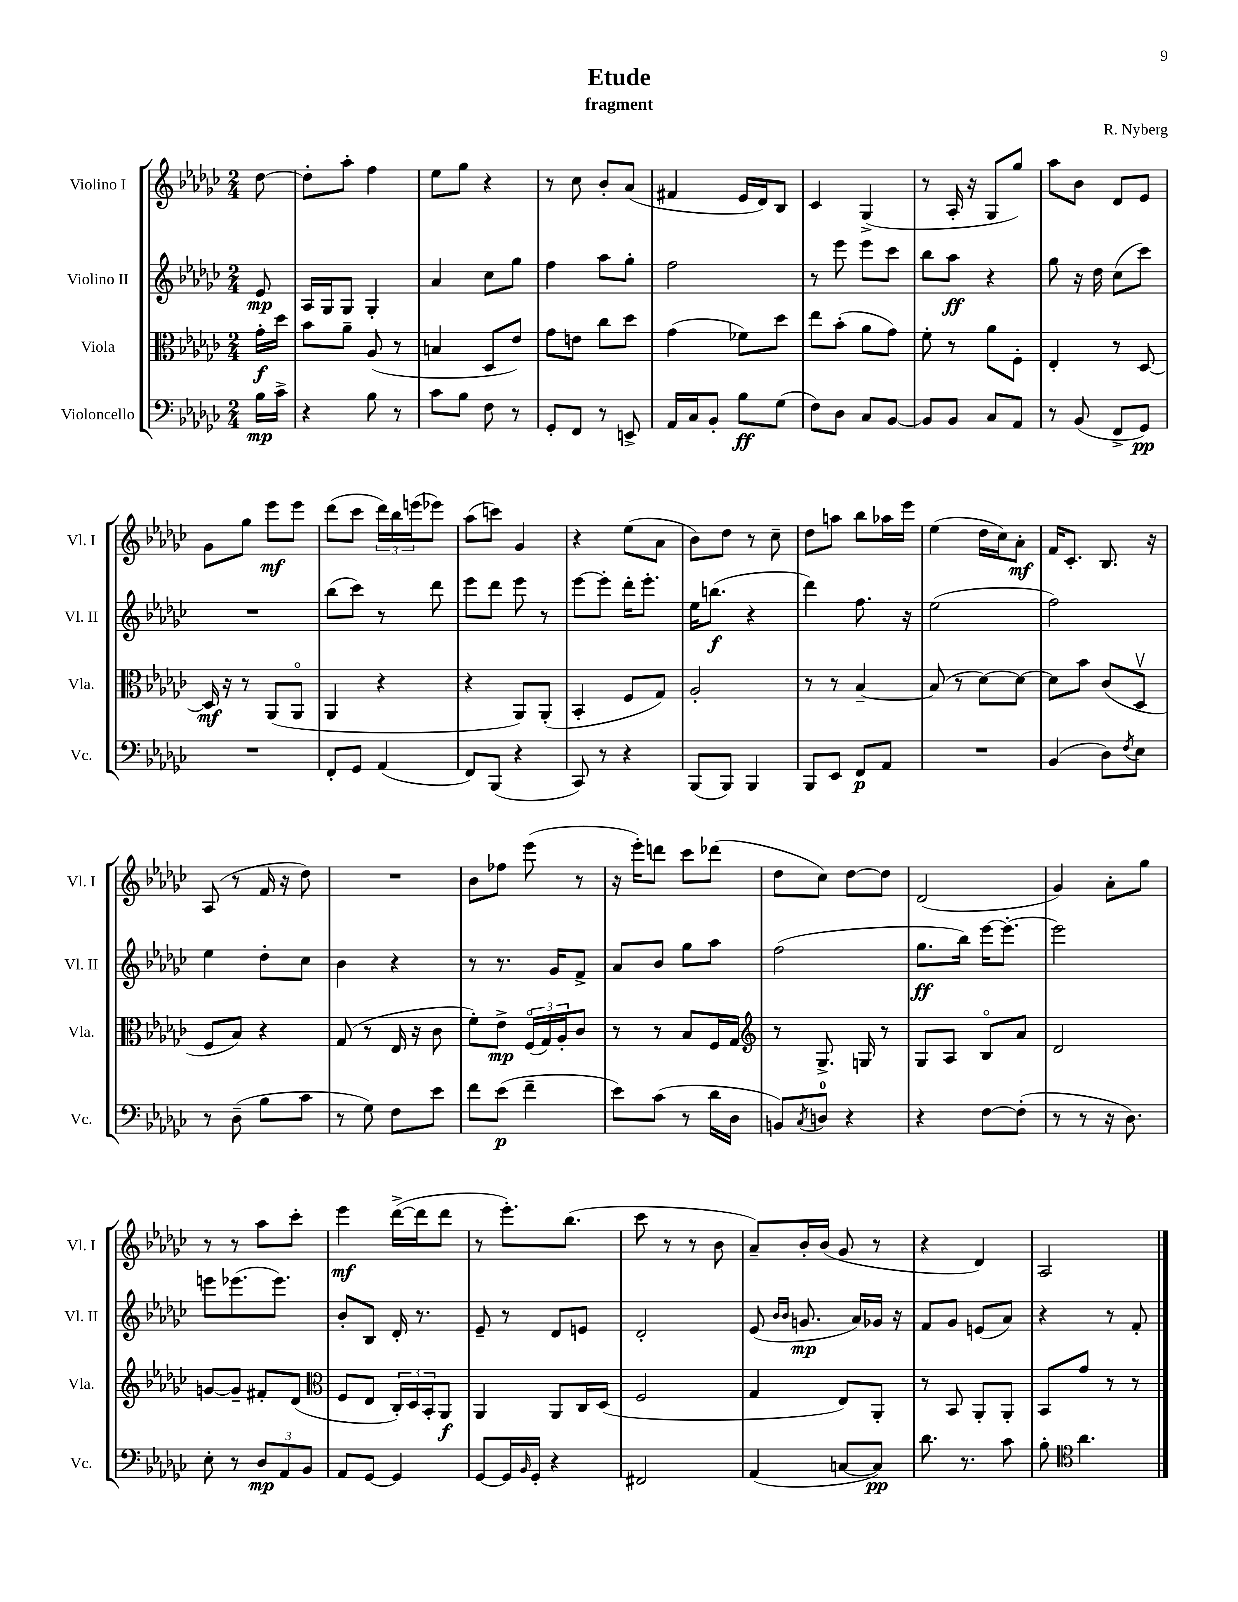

**kern	**kern	**kern	**kern
*staff4	*staff3	*staff2	*staff1
*clefF4	*clefC3	*clefG2	*clefG2
*k[b-e-a-d-g-c-]	*k[b-e-a-d-g-c-]	*k[b-e-a-d-g-c-]	*k[b-e-a-d-g-c-]
*M2/4	*M2/4	*M2/4	*M2/4
16B-	16g-'	8e-	[8dd-
16c-^	16dd-	.	.
=	=	=	=
4r	8b-	16A-	8dd-']
.	.	16G-	.
.	8a-~	8G-	8aa-'
8B-	(8A-	4G-'	4ff
8r	8r	.	.
=	=	=	=
8c-	4B	4a-	8ee-
8B-	.	.	8gg-
8F	8D-	8cc-	4r
8r	8e-)	8gg-	.
=	=	=	=
8GG-'	8g-	4ff	8r
8FF	8e	.	8cc-
8r	8cc-	8aa-	8b-'
8EE^	8dd-	8gg-'	(8a-
=	=	=	=
16AA-	(4g-	2ff	4f#
16C-	.	.	.
8BB-'	.	.	.
8B-	8f-)	.	16e-
.	.	.	16d-)
(8G-	8dd-	.	8B-
=	=	=	=
8F)	8ee-	8r	4c-
8D-	(8b-'	8eee-	.
8C-	8a-	8eee-	(4G-^
[8BB-	8g-)	8ccc-	.
=	=	=	=
8BB-]	8f'	8bb-	8r
8BB-	8r	8aa-	16A-'
.	.	.	16r
8C-	8a-	4r	8G-
8AA-	8F'	.	8gg-)
=	=	=	=
8r	4E-'	8gg-	8aa-
(8BB-	.	16r	8b-
.	.	16dd-	.
8FF^	8r	(8cc-	8d-
8GG-)	[8D-	8ccc-)	8e-
=	=	=	=
2r	16D-]	2r	8g-
.	16r	.	.
.	8r	.	8gg-
.	(8AA-	.	8eee-
.	8AA-o	.	8eee-
=	=	=	=
8FF'	4AA-	(8bb-	(8ddd-
8GG-	.	8ccc-)	8ccc-
(4AA-	4r	8r	24ddd-)
.	.	.	24bb-
.	.	.	(24eee
.	.	8ddd-	8eee-)
=	=	=	=
8FF)	4r	8eee-	(8aa-
(8BBB-	.	8ddd-	8ccc)
4r	8AA-)	8eee-	4g-
.	(8AA-'	8r	.
=	=	=	=
8CC-)	4BB-'	[8eee-	4r
8r	.	8eee-']	.
4r	8F	16ddd-'	(8ee-
.	.	8.eee-'	.
.	8G-)	.	8a-
=	=	=	=
(8BBB-	2A-'	16ee-	8b-)
.	.	(8.bb	.
8BBB-)	.	.	8dd-
4BBB-	.	4r	8r
.	.	.	8cc-~
=	=	=	=
8BBB-	8r	4ddd-)	8dd-
8EE-	8r	.	8aa
8FF	[4B-~	8.ff	8bb-
8AA-	.	.	16aa-
.	.	16r	16eee-
=	=	=	=
2r	(8B-]	(2ee-	(4ee-
.	8r	.	.
.	[8d-)	.	16dd-
.	.	.	16cc-)
.	8d-_	.	8a-'
=	=	=	=
(4BB-	8d-]	2ff)	16f
.	.	.	8.c-'
.	8b-	.	.
8D-)	(8c-	.	8.B-
8qF	.	.	.
8E-	8D-v	.	.
.	.	.	16r
=	=	=	=
8r	8F	4ee-	(8A-
(8D-~	8B-)	.	8r
8B-	4r	8dd-'	16f
.	.	.	16r
8c-	.	8cc-	8dd-)
=	=	=	=
8r	(8G-	4b-	2r
8G-)	8r	.	.
8F	16E-	4r	.
.	16r	.	.
8e-	8c-	.	.
=	=	=	=
8f	8f')	8r	8b-
(8e-	8e-^	8.r	8ff-
4f~	(24Fo	.	(8eee-
.	24G-)	.	.
.	.	16g-	.
.	24A-'	.	.
.	8c-	8f^	8r
=	=	=	=
8e-)	8r	8a-	16r
.	.	.	16eee-')
(8c-	8r	8b-	8ddd
8r	8B-	8gg-	8ccc-
16d-	16F	8aa-	(8ddd-
16D-	16G-	.	.
=	=	=	=
*	*clefG2	*	*
8BB)	8r	(2ff	8dd-
8qC-	.	.	.
8D	8.G-^	.	8cc-)
4r	.	.	[8dd-
.	16G	.	.
.	8r	.	8dd-]
=	=	=	=
4r	8G-	8.gg-	(2d-
.	8A-	.	.
.	.	16bb-)	.
[8F	8B-o	[16eee-	.
.	.	8.eee-'_	.
(8F']	8a-	.	.
=	=	=	=
8r	2d-	2eee-]	4g-)
8r	.	.	.
16r	.	.	8a-'
8.D-)	.	.	.
.	.	.	8gg-
=	=	=	=
8E-'	[8g	8eee	8r
8r	8g~]	(8.eee-	8r
12D-	8f#'	.	8aa-
.	.	8.eee-)	.
12AA-	.	.	.
.	(8d-	.	8ccc-'
12BB-	.	.	.
=	=	=	=
*	*clefC3	*	*
8AA-	8F	8b-'	4eee-
[8GG-	8E-	8B-	.
4GG-]	24C-')	16d-'	([16ddd-^
.	24D-	.	.
.	.	8.r	16ddd-]
.	24BB-'	.	.
.	8AA-	.	8ddd-
=	=	=	=
[8GG-	4AA-	8e-~	8r
16GG-]	.	8r	8.eee-')
16qqBB-	.	.	.
16GG-'	.	.	.
4r	8AA-	8d-	.
.	.	.	(8.bb-
.	16C-	8e	.
.	(16D-	.	.
=	=	=	=
2FF#	2F	2d-'	8ccc-
.	.	.	8r
.	.	.	8r
.	.	.	8b-
=	=	=	=
(4AA-	4G-	(8e-	8a-~)
.	.	16qqb-	.
.	.	16qqb-	.
.	.	8.g	16b-'
.	.	.	(16b-
[8C	8E-)	.	8g-
.	.	16a-)	.
8C])	8AA-'	16g-	8r
.	.	16r	.
=	=	=	=
8.d-	8r	8f	4r
.	8BB-	8g-	.
8.r	.	.	.
.	8AA-'	(8e	4d-)
8c-	8AA-'	8a-)	.
=	=	=	=
8B-'	8BB-	4r	2A-
*clefC4	*	*	*
4.a-	8g-	.	.
.	8r	8r	.
.	8r	8f'	.
==	==	==	==
*-	*-	*-	*-
